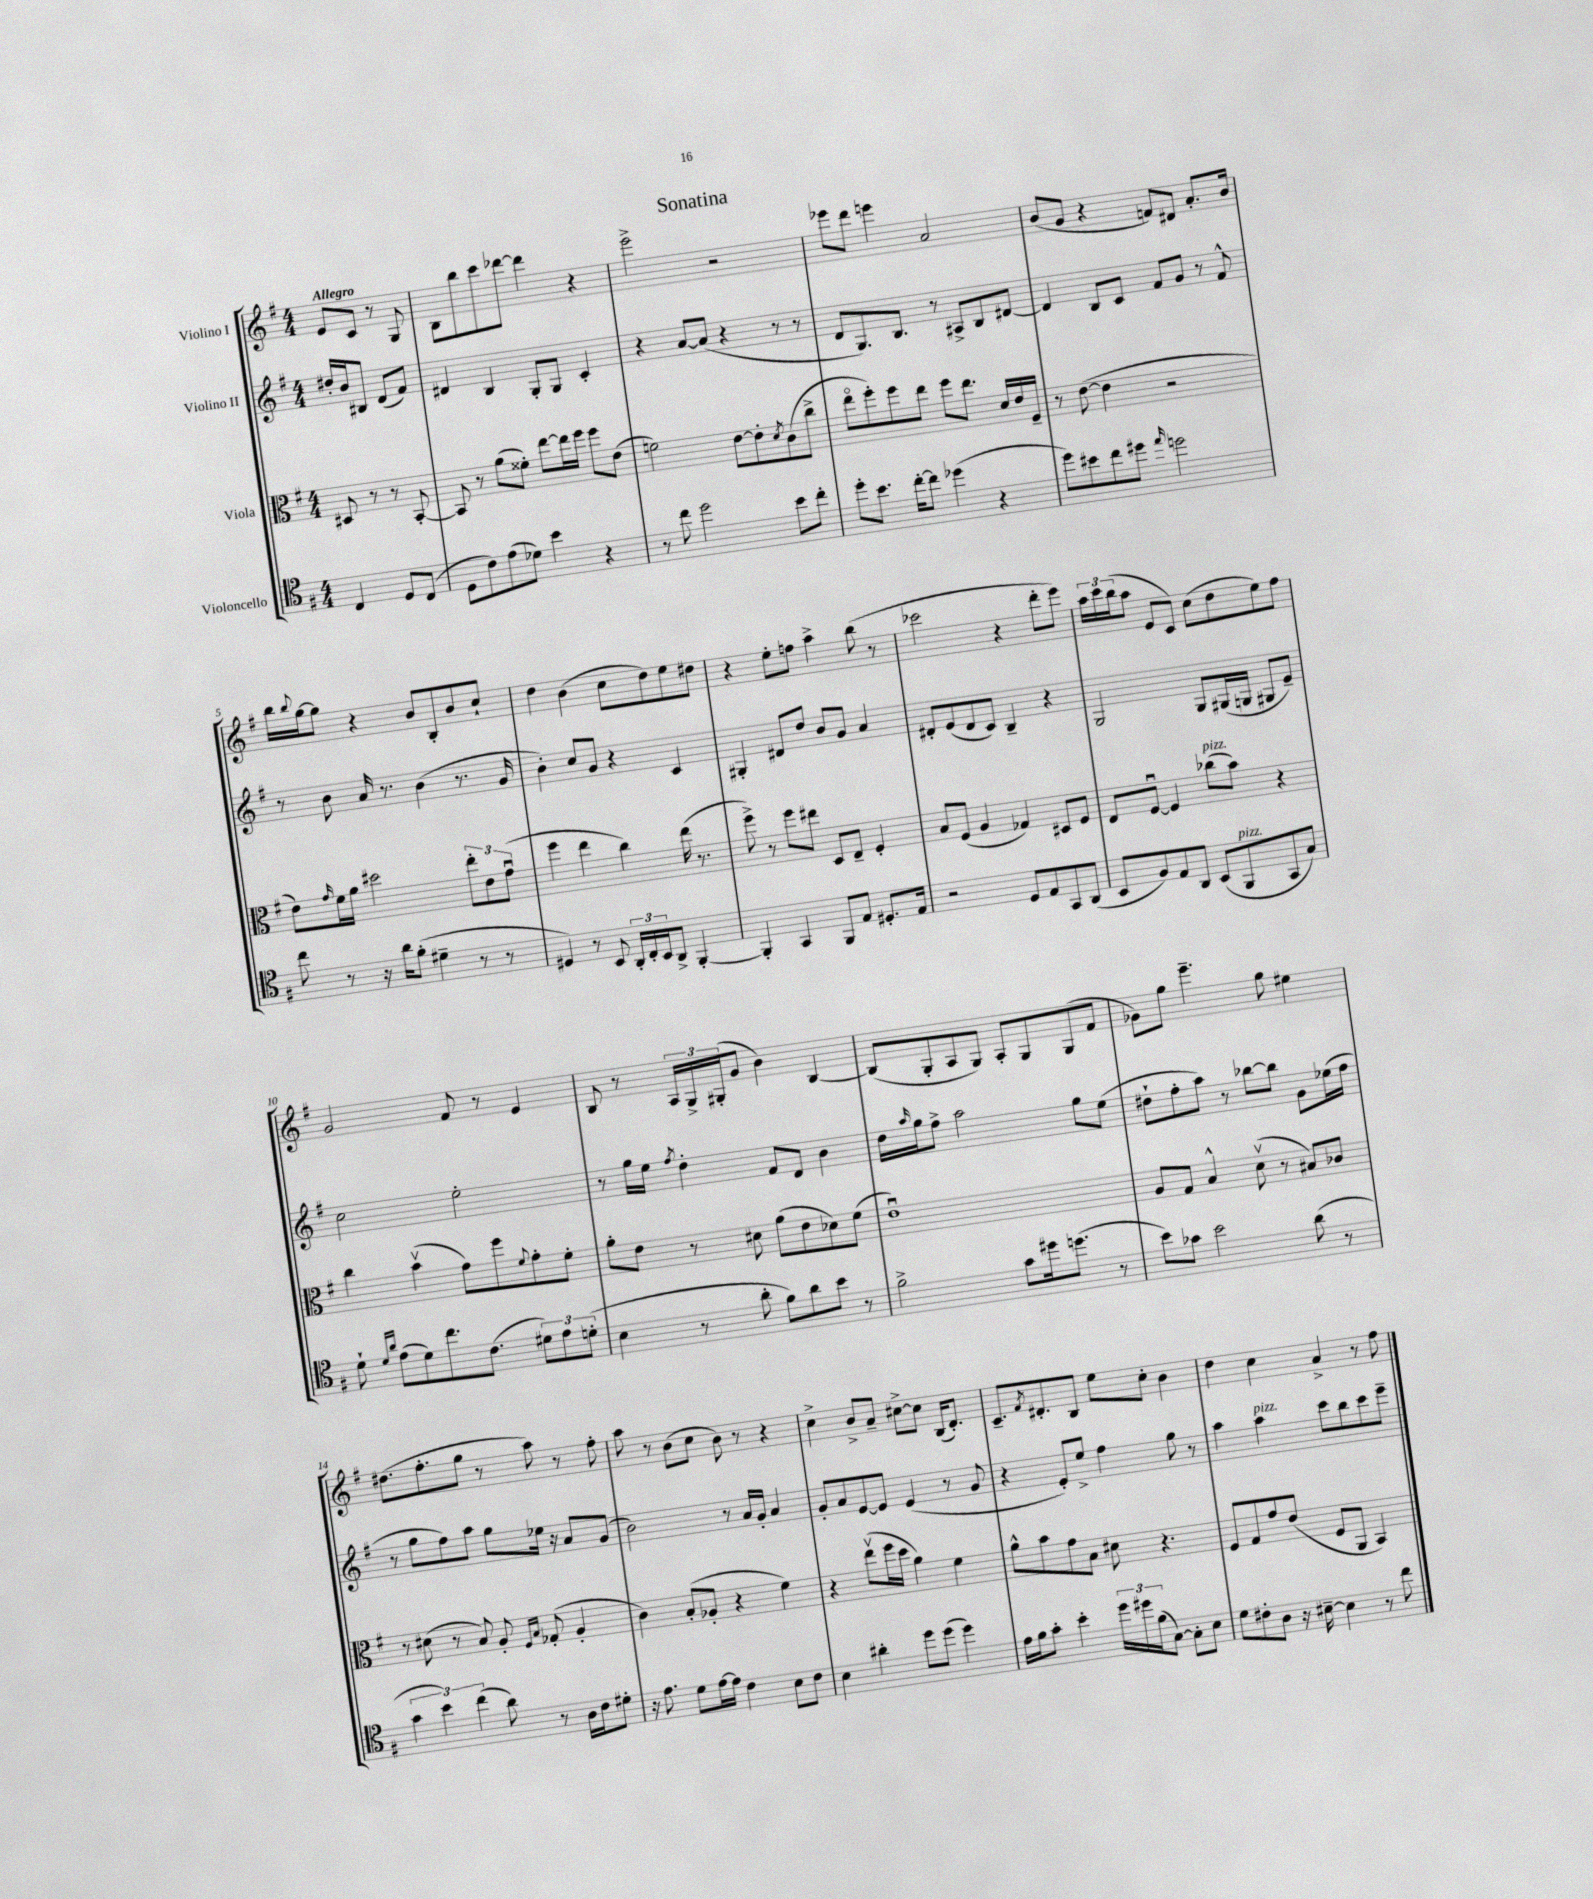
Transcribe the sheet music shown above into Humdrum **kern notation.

**kern	**kern	**kern	**kern
*staff4	*staff3	*staff2	*staff1
*clefC4	*clefC3	*clefG2	*clefG2
*k[f#]	*k[f#]	*k[f#]	*k[f#]
*M4/4	*M4/4	*M4/4	*M4/4
4C	8D#	16dd#'	8e
.	.	16b	.
.	8r	8B#	8c
8D	8r	(8d	8r
(8C	[8BB'	8f#)	8G
=	=	=	=
8D	8BB]	4d#	8B
8c)	8r	.	8bb
(8e	(8a	4B	8ccc
8d-)	8f##')	.	[8ddd-
4b	[8ee	8G'	4ddd-]
.	16ee]	8G	.
.	16ff#	.	.
4r	8ff#	4c'	4r
.	(8e	.	.
=	=	=	=
8r	2f)	4r	2eee^
8cc	.	.	.
2dd	.	[8a	.
.	.	(8a]	.
.	[8e	4r	2r
.	8e']	.	.
.	8qd	.	.
8b	(8c	8r	.
8cc'	8cc^	8r	.
=	=	=	=
8dd'	8eeo	8d	8eee-
8.b	8ff#')	8.G)	8ddd
.	8ff#	.	4eee
[16cc'	.	8.B	.
8cc]	8ee	.	.
(4dd-	8ff#	8r	2a
.	8.ee	8A#^	.
4r	.	8B	.
.	16d	.	.
.	16e	[8d#	.
.	16F#~	.	.
=	=	=	=
8dd)	8r	4d#]	(8b
8b#	([8e	.	8g
8cc	4e]	8B	4r
8dd#	.	8c	.
16qqee	.	.	.
2dd	2r	8f#	8f)
.	.	8g	8d#
.	.	8r	8.a'
.	.	8f#^^	.
.	.	.	16b
=	=	=	=
8cc	8e)	8r	16bb
.	.	.	8qqbb
.	.	.	[16gg
.	16qqg	.	.
8r	16f#	8b	8gg]
.	16a	.	.
16r	2dd#	16a	4r
16a	.	8.r	.
(8f#'	.	.	.
4d#~	.	(4b	8b
.	.	.	8B'
8r	12ee'	8.r	8b
.	12e	.	.
8r	.	.	8cc`
.	(12gu	.	.
.	.	16g	.
=	=	=	=
4D#)	4ff#	4b')	4dd
8r	4ee	8cc	(4b
8BB	.	8g	.
24AA'	4cc)	4r	8cc
24C'	.	.	.
24BB	.	.	.
8AA^	.	.	8dd)
[4FF#'	(16ee	4c	8ee
.	8.r	.	.
.	.	.	8dd#
=	=	=	=
4FF#']	8ff#^)	4G#'	4r
.	8r	.	.
4GG	8ff#	8d#	8ee'
.	8ee#	8dd	8ff
8FF#	8D	8b	4aa^
8E	8E~	8g	.
8.D#'	4F#'	4a	(8bb
.	.	.	8r
16E	.	.	.
=	=	=	=
2r	8B	8d#'	2ccc-
.	(8F#	(8e	.
.	4A	8d#	.
.	.	8c)	.
8D	4G-)	4B~	4r
8E	.	.	.
8GG	8D#	4r	8ddd'
(8AA	8F#	.	8eee)
=	=	=	=
8BB	8E	2G	24aa
.	.	.	24ccc
.	.	.	(24bb
8F#)	[8F#u	.	8aa
8E	4F#]	.	8e
8AA	.	.	8c)
(8BB	(8cc-	8G	(8cc
8FF#	8b)	(16G#	8dd
.	.	16G	.
8GG	4r	8G#	8ee)
8G)	.	8e~)	8ff#
=	=	=	=
8d`	4cc	2cc	2g
16qqd	.	.	.
16qqa	.	.	.
(8e	.	.	.
8d)	(4bv	.	.
8.cc	.	.	.
.	8g)	2ee'	8f#
(8.c	.	.	.
.	8ff#	.	8r
.	8qqf#	.	.
12d#)	8g'	.	4e
12e	.	.	.
.	8f#'	.	.
(12d'	.	.	.
=	=	=	=
4B	8a'	8r	8B
.	8e	16gg	8r
.	.	16ee	.
.	.	8qff#	.
8r	8r	4dd'	24A
.	.	.	24G^
.	.	.	(24G#'
8a'	8d#	.	8g
8f#)	(8a	8f#	4b)
8a	8e	8d	.
8b	8d-)	4b	[4B
8r	(8f#	.	.
=	=	=	=
2f#^	1eu)	16dd	(8B]
.	.	16qqaa	.
.	.	16gg	.
.	.	8ff#^	8G'
.	.	2aa	8A
.	.	.	8G)
8g	.	.	8A'
16dd#	.	.	8G
(8.dd	.	.	.
.	.	8gg	(8G
8r	.	(8ee	8f#
=	=	=	=
8b)	8A	8dd#`	8g-)
8g-	8G	8ff#'	8gg
2b	4B^^	8aa)	4.eee~
.	.	8r	.
.	(8dv	[8bb-	.
.	8r	8bb-]	8gg
(8a	8B#)	8g	4ee#
8r	8c-	(16ee-	.
.	.	16ff#	.
=	=	=	=
6g	8r	8r	(8.dd#
.	(8d#	8gg	.
6b)	.	.	.
.	.	.	8.ff#'
.	8r	8ff#)	.
(6cc	.	.	.
.	8B)	8aa	8gg
8a)	8A'	8gg	8r
.	16qqF#	.	.
.	16qqB	.	.
8r	(8G-'	16ee-	8aa)
.	.	16r	.
16A	4A'	8a	8r
16c	.	.	.
8d#'	.	(8g	8ff#'
=	=	=	=
16r	4c)	2b)	8aa
8.e	.	.	.
.	.	.	8r
8d	(8B'	.	(8b
[16e	8A-'	.	8cc
16e]	.	.	.
4c	4r	8r	8b)
.	.	16a	8r
.	.	16g'	.
8B	4f#)	4a	4r
8c	.	.	.
=	=	=	=
4B	4r	8g'	4cc^
.	.	8a	.
4a#'	(8eev	[8e	8b^
.	16ff#	8e]	8a~
.	16dd	.	.
8dd	4a)	(4e	[8cc#^
(8dd	.	.	8cc#]
4dd)	4f#	8r	(16B
.	.	.	8.d')
.	.	8g	.
=	=	=	=
16e	8a^^	4r	8.c~
16f#	.	.	.
8g'	8b	.	.
.	.	.	8qf#
.	.	.	8.d#'
4b'	8g	8e')	.
.	8B	8ee^	8B
24dd	8d#	4ff#	8ee
24dd#	.	.	.
(24f#	.	.	.
[8G)	4.r	.	8cc'
8G']	.	8gg	4b
8B	.	8r	.
=	=	=	=
8d	8F#	4aa	4dd
8c#'	8G	.	.
8A	8g	4aa	4cc
16r	(8e	.	.
[16B#~	.	.	.
4B#]	8F#	8ccc	4a^
.	8AA	8bb	.
8r	4BB)	8ccc	8r
8cc	.	8eee~	8ff#
==	==	==	==
*-	*-	*-	*-
